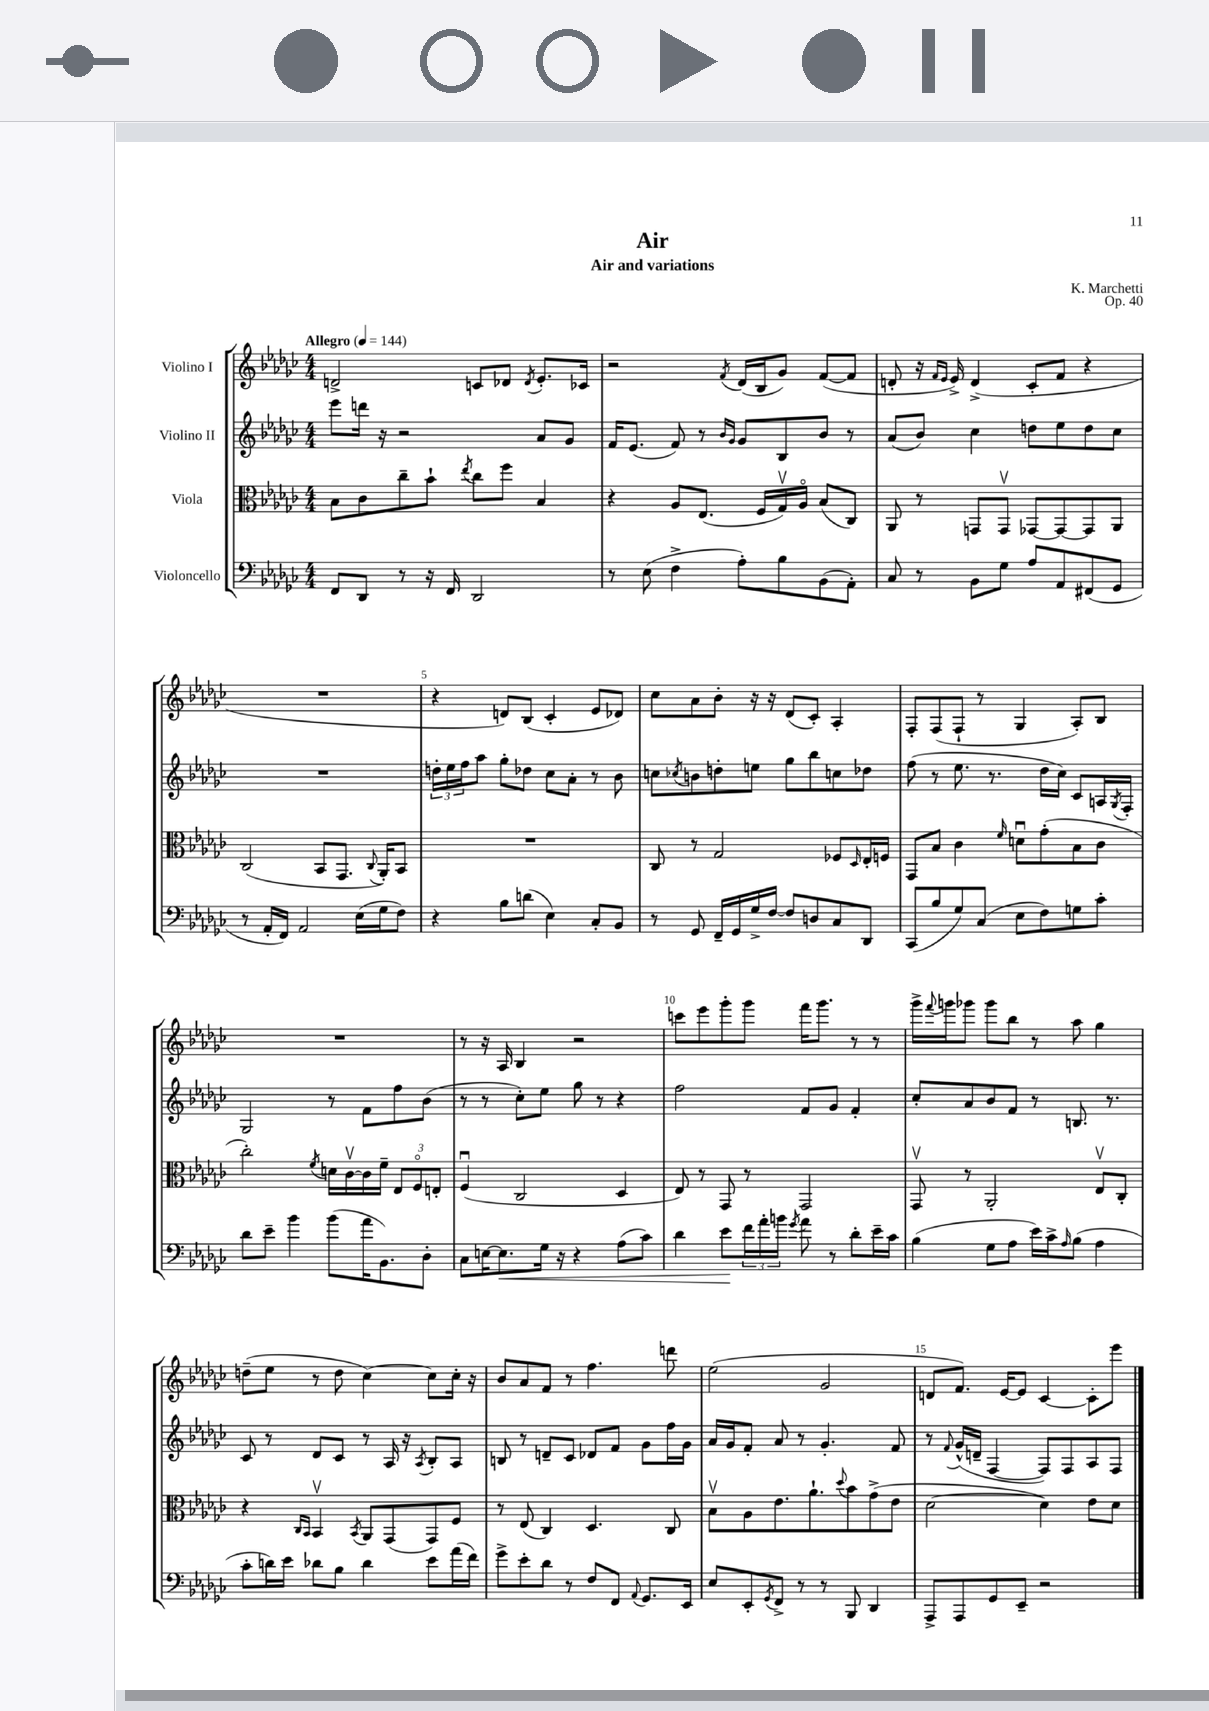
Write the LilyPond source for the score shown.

\header { title = "Air" composer = "K. Marchetti" subtitle = "Air and variations" opus = "Op. 40" }
<<
\new StaffGroup <<
\new Staff = "s0" \with { instrumentName = "Violino I" } {
    \clef treble \key ges \major \numericTimeSignature \time 4/4 \tempo "Allegro" 4 = 144
    d'2-> c'8 des'8 \acciaccatura { des'8 } ees'8.-. ces'16 |
    r2 \acciaccatura { f'8 } des'16( bes16 ges'8) f'8~( f'8 |
    d'8-. r16 \grace { f'16 ees'16 } ees'16->) d'4->( ces'8-. f'8 r4 |
    R1 |
    r4 d'8) bes8( ces'4-. ees'8 des'8) |
    ces''8 aes'8 bes'8-. r16 r16 des'8( ces'8-.) aes4-. |
    f8-. f8( f8-! r8 ges4 aes8-.) bes8 |
    R1 |
    r8 r16 aes16 bes4 r2 |
    c'''8 ees'''8 ges'''8-. ges'''8 f'''16 ges'''8. r8 r8 |
    ges'''16-> \appoggiatura { f'''8 } g'''16 ges'''8 ges'''8 bes''8 r8 aes''8 ges''4 |
    d''8--( ees''8 r8 d''8 ces''4~) ces''8 ces''16-. r16 |
    bes'8 aes'8 f'8 r8 f''4. d'''8 |
    ees''2( ges'2 |
    d'8 f'8.) ees'16~ ees'8 ces'4~ ces'8-. ees'''8 \bar "|." |
}
\new Staff = "s1" \with { instrumentName = "Violino II" } {
    \clef treble \key ges \major \numericTimeSignature \time 4/4
    ees'''8 d'''16 r16 r2 aes'8 ges'8 |
    f'16 ees'8.( f'8) r8 \grace { bes'16 ges'16 } ges'8 bes8 bes'8 r8 |
    aes'8( bes'8) ces''4 d''8 ees''8 d''8 ces''8 |
    R1 |
    \tuplet 3/2 { d''16-. ees''16 f''16 } aes''8 ges''8-. des''8 ces''8 aes'8-. r8 bes'8 |
    c''8 \acciaccatura { ces''8 } b'8 d''8-. e''8 ges''8 bes''8 c''8 des''8 |
    f''8( r8 ees''8. r8. des''16 ces''16) ces'8 a16 \acciaccatura { ges8 } f16-. |
    ges2 r8 f'8 f''8 bes'8( |
    r8 r8 ces''8-.) ees''8 ges''8 r8 r4 |
    f''2 f'8 ges'8 f'4-. |
    ces''8-. aes'8 bes'8 f'8 r8 b8. r8. |
    ces'8 r8 des'8 ces'8 r8 aes16 r16 \acciaccatura { aes8 } bes8-. aes8 |
    b8 r8 d'8-- ces'8 des'8 f'8 ges'8 f''16 ges'16 |
    aes'16 ges'16 f'8-. aes'8 r8 ges'4.-. f'8 |
    r8 \appoggiatura { f'8 } ges'16-^( d'16-- f4~ f8) f8 aes8 f8 \bar "|." |
}
\new Staff = "s2" \with { instrumentName = "Viola" } {
    \clef alto \key ges \major \numericTimeSignature \time 4/4
    bes8 ces'8 ces''8-- bes'8-! \acciaccatura { ees''8 } ces''8 f''8 bes4 |
    r4 aes8 ees8.( f16 ges16\upbow) aes16\flageolet bes8( ces8) |
    aes,8 r8 g,8 g,8\upbow ges,8~ ges,8~ ges,8 aes,8 |
    ces2( bes,8 ges,8. \appoggiatura { ces8 } aes,16-.) bes,8 |
    R1 |
    ces8 r8 ges2 fes8 \grace { des16 } ees16-. f16 |
    ges,8 bes8 ces'4 \grace { f'16 } d'8\downbow ges'8-.( bes8 ces'8 |
    ces''2-.) \acciaccatura { f'8 } d'16 ces'16~\upbow ces'16 f'16-- \tuplet 3/2 { ees8 f8\flageolet e8-. } |
    f4\downbow( ces2 des4 |
    ees8) r8 ges,8 r8 ges,2 |
    ges,8\upbow r8 aes,2-. ees8\upbow ces8-. |
    r4 \grace { ces16 bes,16 } bes,4\upbow \acciaccatura { bes,8 } aes,8 ges,8( ges,8) f8 |
    r8 ees8( ces4) des4. ces8 |
    bes8\upbow aes8 ees'8. aes'8.-! \appoggiatura { des''8 } bes'8 ges'8->( ees'8 |
    des'2~ des'4) ees'8 des'8 \bar "|." |
}
\new Staff = "s3" \with { instrumentName = "Violoncello" } {
    \clef bass \key ges \major \numericTimeSignature \time 4/4
    f,8 des,8 r8 r16 f,16 des,2 |
    r8 ees8( f4-> aes8-.) bes8 bes,8( aes,8-.) |
    ces8 r8 bes,8 ges8 aes8 aes,8 fis,8( ges,8 |
    r8 aes,16-. f,16) aes,2 ees16( ges16 f8) |
    r4 bes8 d'8( ees4) ces8-. bes,8 |
    r8 ges,8 f,16-- ges,16 ges16-> f16~ f8 d8 ces8 des,8 |
    ces,8( bes8 ges8) ces8( ees8 f8) g8 ces'8-. |
    des'8 ees'8-- bes'4 bes'8( aes'16 bes,8.) des8-. |
    ces8 e16~ e8.\< ges16 r16 r4 aes8( ces'8) |
    des'4 ees'8\! \tuplet 3/2 { f'16 aes'16-. b'16 } \acciaccatura { ges'8 } aes'8 r8 des'8-. ees'16-- ces'16 |
    bes4( ges8 aes8 ees'16) ces'16-> \grace { aes16 } bes8( aes4 |
    ces'8-. d'16) ees'16 des'8 bes8 des'4 ees'8 aes'16( f'16) |
    ges'8-> ees'8-. des'8 r8 f8 f,8 \appoggiatura { aes,8 } ges,8. ees,16 |
    ees8 ees,8-. \acciaccatura { ges,8 } f,8-> r8 r8 bes,,8 des,4 |
    aes,,8-> aes,,8 ges,8 ees,8-- r2 \bar "|." |
}
>>
>>
\layout { \context { \Score \override BarNumber.break-visibility = ##(#f #t #t) barNumberVisibility = #(every-nth-bar-number-visible 5) } }
